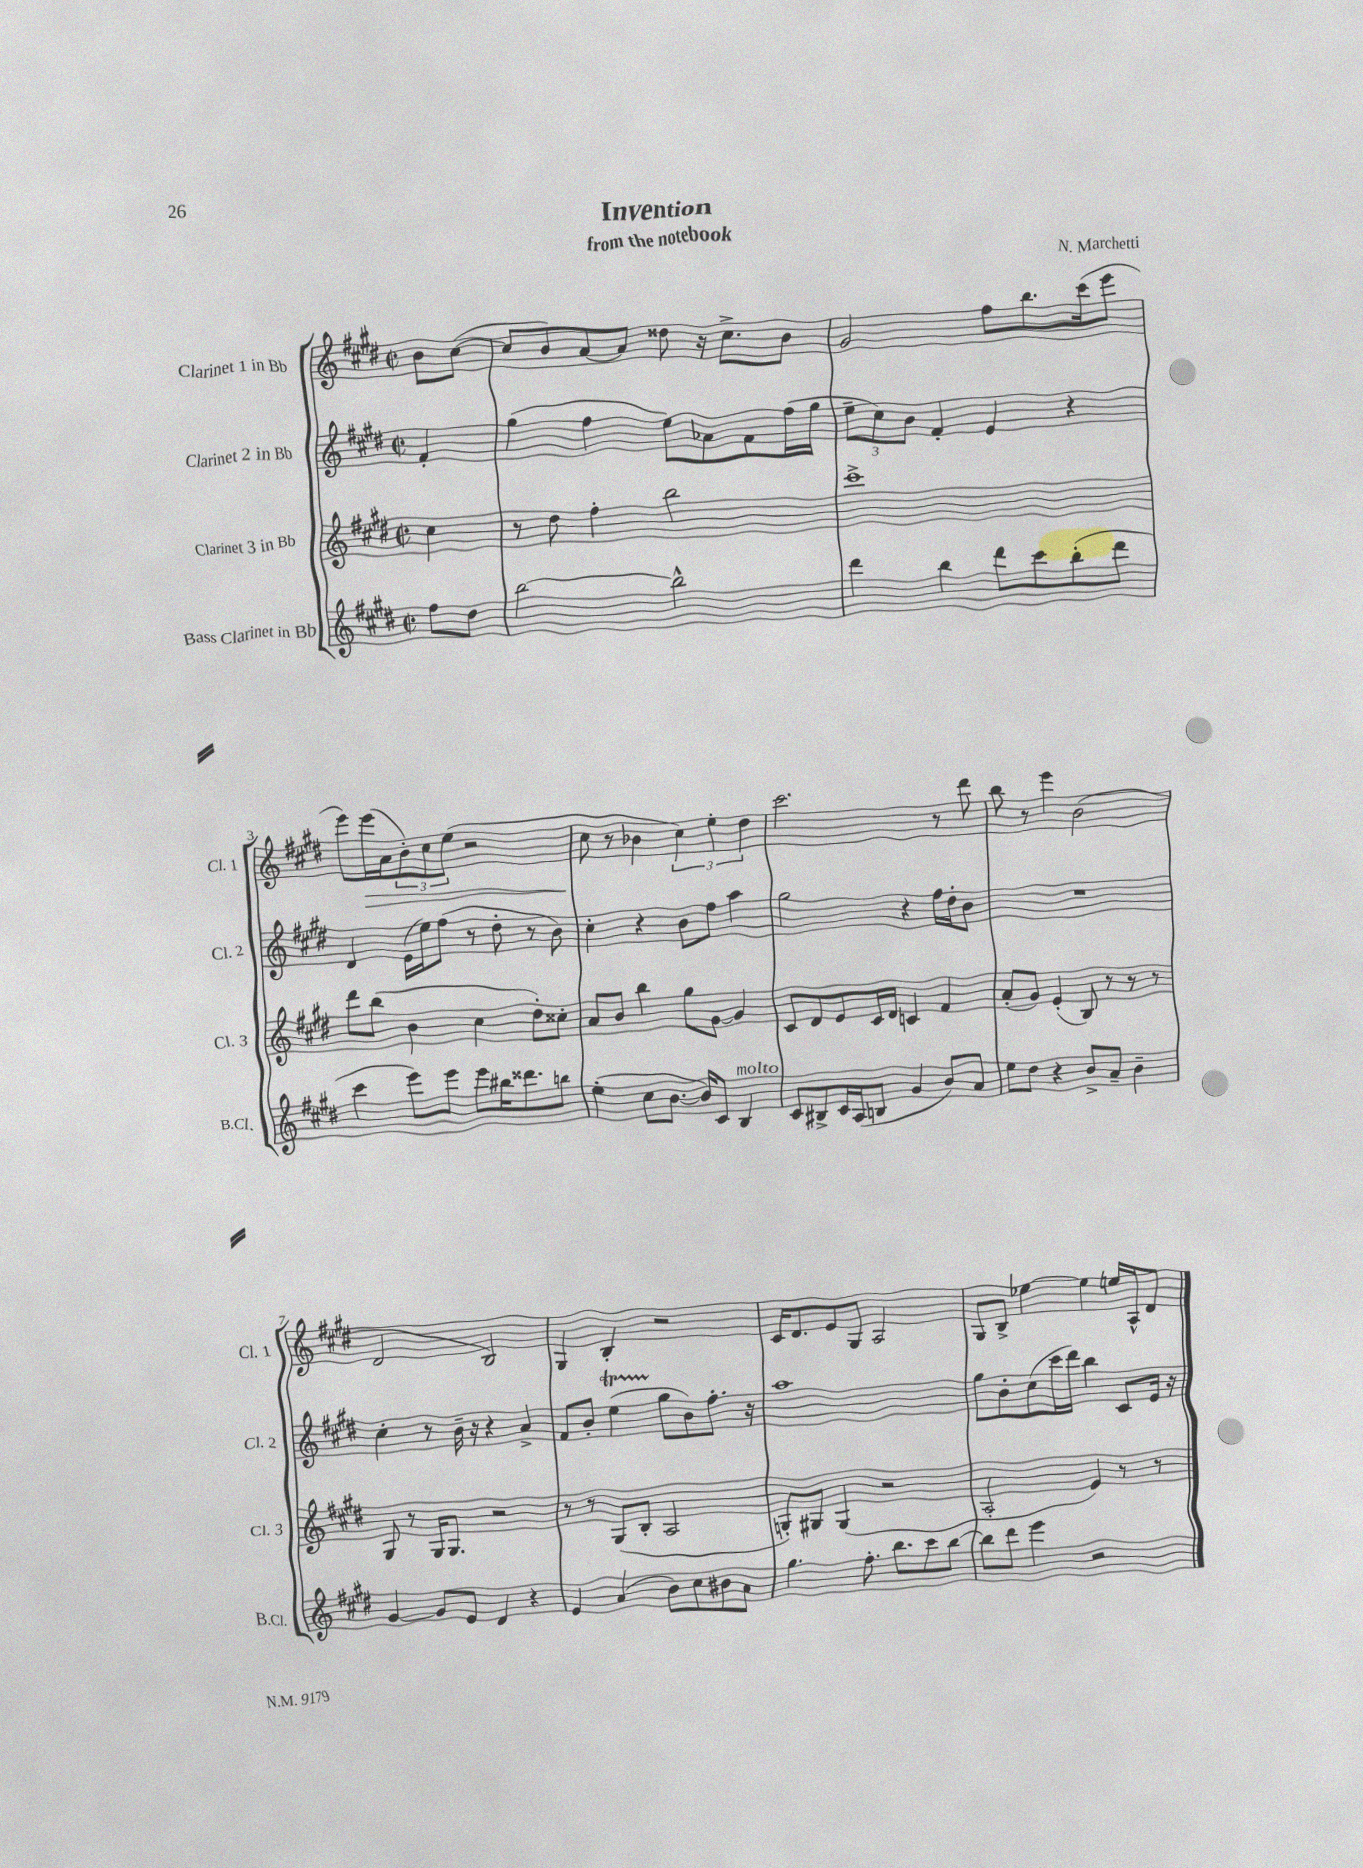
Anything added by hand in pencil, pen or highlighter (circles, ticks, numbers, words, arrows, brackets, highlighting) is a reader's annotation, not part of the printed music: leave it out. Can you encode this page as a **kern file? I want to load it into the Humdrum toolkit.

**kern	**kern	**kern	**kern
*staff4	*staff3	*staff2	*staff1
*clefG2	*clefG2	*clefG2	*clefG2
*k[f#c#g#d#]	*k[f#c#g#d#]	*k[f#c#g#d#]	*k[f#c#g#d#]
*M2/2	*M2/2	*M2/2	*M2/2
*met(c|)	*met(c|)	*met(c|)	*met(c|)
8ff#\L	4cc#\	4f#'/	8b\L
8dd#\J	.	.	([8cc#\J
=	=	=	=
[2bb\	8r	(4gg#\	8cc#/]L
.	8dd#\	.	8b/)
.	4ff#'\	4ff#\	[8a/
.	.	.	8a/]J
2bb^^\]	2bb\	8ee\L)	8dd##\
.	.	8a-\	16r
.	.	.	8.cc#^\L
.	.	8f#\	.
.	.	(16ff#\L	8b\J
.	.	16gg#\JJ	.
=	=	=	=
4ddd#\	1ccc#^	12ee~\L	2g#/
.	.	12cc#\)	.
.	.	12b\J	.
4bb\	.	4f#'/	.
8ddd#\L	.	4e/	8ff#\L
8ccc#\	.	.	8.bb\
(8bb'\	.	4r	.
.	.	.	(16ccc#\k
8ddd#\J	.	.	8eee\J
=	=	=	=
4ccc#\	8ddd#\L	4d#/	8eee\L)
.	(8bb\J	.	(16eee\L
.	.	.	16a\J
8eee\L)	4b\	(16e\LL	12b'\)
.	.	16ee\J)	.
.	.	.	12cc#\
8eee\J	.	(8ff#\J	.
.	.	.	(12ee\J
8eee\L	4cc#\	8r	2r
16bb#\K	.	8dd#'\	.
8.ddd##\	.	.	.
.	8dd#'\L)	8r	.
8bb\J	8cc##'\J	8b\)	.
=	=	=	=
(4ee'\	8a/L	4cc#'\	8cc#\
.	8b/J	.	8r
8cc#\L	4bb\	4r	4b-\
[8.b\J	.	.	.
.	8gg#\L	8b\L	6cc#\)
16b/]LK)	.	.	.
8c#/J	[8g#\J	8ff#\J	.
.	.	.	6ee'\
4B/	4g#/]	4aa\	.
.	.	.	6dd#\
=	=	=	=
8c#/L	8c#/L	2gg#\	2.ccc#\
8B#^/	8d#/	.	.
16c#/L	8e/	.	.
(16A/J	.	.	.
8B/J	16c#/L	.	.
.	16d#/JJ	.	.
4g#/	4c/	4r	.
8b/L)	4f#/	16ff#\LL	8r
.	.	16dd#'\J	.
8a/J	.	8b\J	8ddd#\
=	=	=	=
8ee\L	(8a'/L	1r	8bb\
8dd#\J	8g#/J)	.	8r
4r	(4e'/	.	4eee\
8b^/L	8B/)	.	(2b\
8a~/J	8r	.	.
4b~\	8r	.	.
.	8r	.	.
=	=	=	=
[4g#/	8G#/	4cc#'\	2d#/
.	8r	.	.
8g#/]L	16G#/LK	8r	.
.	8.G#/J	.	.
8e/J	.	16b~\	.
.	.	16r	.
4d#/	2r	4r	2B/)
4r	.	4a^/	.
=	=	=	=
4e/	8r	8f#/L	4G#/
.	8r	8b'/J	.
(4a/	(8G#/L	(4ee\	4B'/
.	8B'/J	.	.
8b\L)	2A/	8gg#\L	2r
8cc#\	.	8b\)	.
8b#\	.	8.ff#'\J	.
8a\J	.	.	.
.	.	16r	.
=	=	=	=
4.gg#\	8G'/L)	1aa	16c#/LK
.	.	.	8.d#/
.	8G#/J	.	.
.	(4G#/	.	8e/
8.ff#'\	.	.	8G#/J
.	2r	.	2A/
8.bb\L	.	.	.
8ccc#\	.	.	.
[8bb\J	.	.	.
=	=	=	=
8bb\]L	2A'/	8gg#\L	8G#/L
8ddd#\J	.	8b'\	8B^/J
4eee\	.	(8cc#\	[4ee-\
.	.	16ccc#\L	.
.	.	16ddd#\JJ)	.
2r	4e/)	4bb\	4ee-\]
.	8r	8c#/L	16ee/LL
.	.	.	16A^^/J
.	8r	16e/Jk	8d#/J
.	.	16r	.
==	==	==	==
*-	*-	*-	*-
